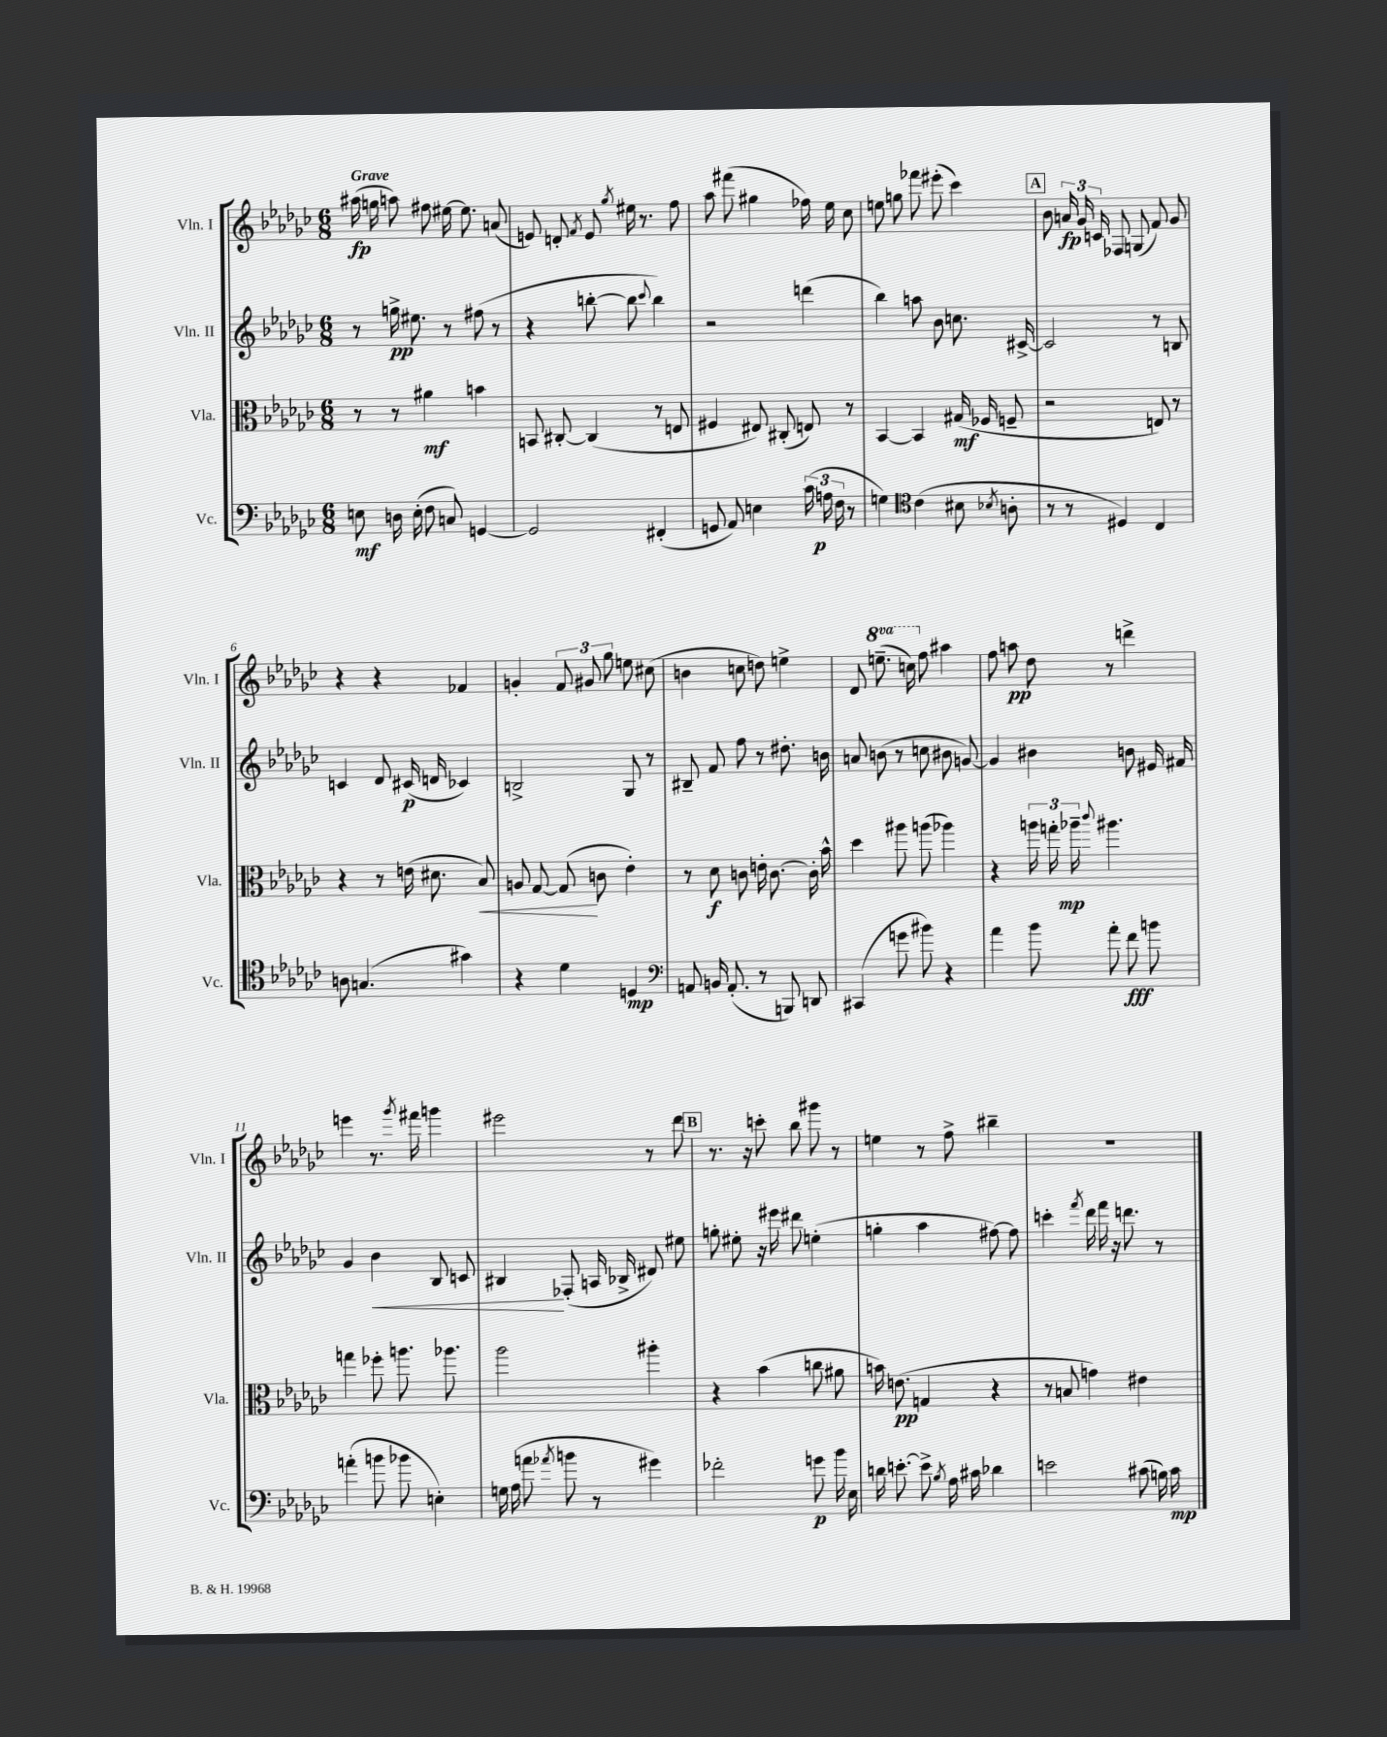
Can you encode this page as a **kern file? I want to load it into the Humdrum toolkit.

**kern	**dynam	**kern	**dynam	**kern	**dynam	**kern	**dynam
*part4	*part4	*part3	*part3	*part2	*part2	*part1	*part1
*staff4	*staff4	*staff3	*staff3	*staff2	*staff2	*staff1	*staff1
*I"Vc.	*	*I"Vla.	*	*I"Vln. II	*	*I"Vln. I	*
*I'Vc.	*	*I'Vla.	*	*I'Vln. II	*	*I'Vln. I	*
*clefF4	*	*clefC3	*	*clefG2	*	*clefG2	*
*k[b-e-a-d-g-c-]	*	*k[b-e-a-d-g-c-]	*	*k[b-e-a-d-g-c-]	*	*k[b-e-a-d-g-c-]	*
*M6/8	*	*M6/8	*	*M6/8	*	*M6/8	*
=1	=1	=1	=1	=1	=1	=1	=1
!	!	!	!	!	!	!LO:TX:a:B:t=Grave	!
8En\	mf	8r	.	8r	.	(16aa#X\	fp
.	.	.	.	.	.	16ggn\	.
16Dn\	.	8r	.	16ggn^\	pp	8aan\)	.
(16E'\	.	.	.	8.ee#X\	.	.	.
8F\	.	4a#X\	mf	.	.	8ff#X\	.
8Cn/)	.	.	.	8r	.	[16ee#X\	.
.	.	.	.	.	.	8.ee#\]	.
[4GGn/	.	4bn\	.	(8ff#X\	.	.	.
.	.	.	.	8r	.	(8an/	.
=2	=2	=2	=2	=2	=2	=2	=2
2GG/]	.	8BBn/	.	4r	.	8en/)	.
.	.	[8C#X'/	.	.	.	8dn'/	.
.	.	.	.	.	.	8qf/	.
.	.	(4C#/]	.	[8bbn'\	.	8e/	.
.	.	.	.	.	.	8qgg-/	.
.	.	.	.	8bb\]	.	16ee#X\	.
.	.	.	.	.	.	8.r	.
.	.	.	.	8qqccc-/	.	.	.
(4FF#X'/	.	8r	.	4bb\)	.	.	.
.	.	8En/	.	.	.	8ff\	.
=3	=3	=3	=3	=3	=3	=3	=3
8GGn/	.	4F#X/	.	2r	.	8aa-\	.
8AA-/)	.	.	.	.	.	(8fff#X\	.
4En\	.	8E#X/)	.	.	.	4gg#X\	.
.	.	(8C#X'/	.	.	.	.	.
(24c-\	.	8En/)	.	(4dddn\	.	16ff-X\)	.
24An\	p	.	.	.	.	.	.
.	.	.	.	.	.	16ee-\	.
24F\	.	.	.	.	.	.	.
8r	.	8r	.	.	.	8cc-\	.
=4	=4	=4	=4	=4	=4	=4	=4
4Gn\)	.	[4BB-/	.	4bb-\)	.	8een\	.
.	.	.	.	.	.	8ggn\	.
*clefC4	*	*	*	*	*	*	*
(4c-\	.	4BB-/]	.	8aan\	.	8fff-X\	.
.	.	.	.	8b-\	.	(8eee#X'\	.
8B#X\	.	(16G#X/	mf	8.ccn\	.	4ccc-\)	.
.	.	16F-X/	.	.	.	.	.
8qB-X/	.	.	.	.	.	.	.
8An'\	.	8Fn~/	.	.	.	.	.
.	.	.	.	[16c#X^/	.	.	.
!!LO:REH:place=s1:t=A
=5	=5	=5	=5	=5	=5	=5	=5
8r	.	2r	.	2c#/]	.	8b-\	.
8r	.	.	.	.	.	24an/	fp
.	.	.	.	.	.	24g-/	.
.	.	.	.	.	.	24cn/	.
4D#X/)	.	.	.	.	.	8F-X/	.
.	.	.	.	.	.	(8Gn/	.
4C-/	.	8En/)	.	8r	.	8f/)	.
.	.	8r	.	8Bn/	.	8g-/	.
!!LO:LB:g=z
=6	=6	=6	=6	=6	=6	=6	=6
8An\	.	4r	.	4cn/	.	4r	.
(4.Gn/	.	.	.	.	.	.	.
.	.	8r	.	8d-/	.	4r	.
.	.	(16en\	.	(16c#X/	p	.	.
.	.	8.d#X\	.	16dn/	.	.	.
4g#X\)	.	.	.	4c-X/)	.	4f-X/	.
!	!	!	!LO:HP:b	!	!	!	!
.	.	8B-/)	<	.	.	.	.
=7	=7	=7	=7	=7	=7	=7	=7
4r	.	8An/	.	2Bn^/	.	4gn'/	.
.	.	[8G-/	.	.	.	.	.
4d-\	.	(8G-/]	.	.	.	12f/	.
.	.	.	.	.	.	12g#X/	.
.	.	8cn\	[	.	.	.	.
.	.	.	.	.	.	12gg-\	.
4Dn/	mp	4e-'\)	.	8G-/	.	8een\	.
.	.	.	.	8r	.	(8cc#X\	.
=8	=8	=8	=8	=8	=8	=8	=8
*clefF4	*	*	*	*	*	*	*
8AAn/	.	8r	.	8B#X~/	.	4bn\	.
16BBn/	.	8d-\	f	8f/	.	.	.
(8.AA'/	.	.	.	.	.	.	.
.	.	8cn\	.	8ff\	.	8ccn\	.
8r	.	16en'\	.	8r	.	8ddn\)	.
.	.	[8.c\	.	.	.	.	.
8BBBn/)	.	.	.	8.dd#X'\	.	4een^\	.
8DDn/	.	16c'\]	.	.	.	.	.
.	.	16b-^^\	.	16bn\	.	.	.
=9	=9	=9	=9	=9	=9	=9	=9
(4CC#X/	.	4dd-\	.	8an/	.	8d-/	.
*	*	*	*	*	*	*8va	*
.	.	.	.	(8bn\	.	(8.eeen~\	.
8gn\	.	8aa#X\	.	8r	.	.	.
.	.	.	.	.	.	16cccn\)	.
*	*	*	*	*	*	*X8va	*
8b#X\)	.	(8aan\	.	8ccn\	.	8ff\	.
4r	.	4aa-X\)	.	8b#X\	.	4aa#X\	.
.	.	.	.	[8gn/)	.	.	.
=10	=10	=10	=10	=10	=10	=10	=10
4a-\	.	4r	.	4g/]	.	8ff\	.
.	.	.	.	.	.	8aan\	pp
8b-\	.	24aan\	.	4b#X\	.	8dd-\	.
.	.	24ggn'\	.	.	.	.	.
.	.	24aa-X~\	mp	.	.	.	.
.	.	8qqccc-/	.	.	.	.	.
8a-'\	.	4.aa#X\	.	.	.	8r	.
8f\	fff	.	.	8bn\	.	4dddn^\	.
8bn\	.	.	.	16e#X/	.	.	.
.	.	.	.	16f#X/	.	.	.
!!LO:LB:g=z
=11	=11	=11	=11	=11	=11	=11	=11
(4an'\	.	4ggn\	.	4g-/	.	4eeen\	.
!	!	!	!	!	!LO:HP:b	!	!
8bn\	.	8ff-X'\	.	4b-\	<	8.r	.
8b-X\	.	8.aan\	.	.	.	.	.
.	.	.	.	.	.	8qggg-/	.
.	.	.	.	.	.	16fff#X\	.
4En'\)	.	.	.	8B-/	.	4gggn\	.
.	.	8.aa-X\	.	.	.	.	.
.	.	.	.	8cn/	.	.	.
=12	=12	=12	=12	=12	=12	=12	=12
16Gn\	.	2aa-\	.	4B#X/	.	2eee#X\	.
(16A-\	.	.	.	.	.	.	.
8an\	.	.	.	.	.	.	.
8qa-X/	.	.	.	.	.	.	.
8bn\	.	.	.	(8F-X'/	[	.	.
8r	.	.	.	16An/	.	.	.
.	.	.	.	16B-X^/	.	.	.
4g#X\)	.	4aa#X'\	.	8d#X/)	.	8r	.
.	.	.	.	8ee#X\	.	8ddd-\	.
!!LO:REH:place=s1:t=B
=13	=13	=13	=13	=13	=13	=13	=13
2f-X'\	.	4r	.	8ggn'\	.	8.r	.
.	.	.	.	8ee#X'\	.	.	.
.	.	.	.	.	.	16r	.
.	.	(4b-\	.	16r	.	8cccn'\	.
.	.	.	.	16eee#X\	.	.	.
.	.	.	.	8ddd#X\	.	8bb-\	.
8gn\	p	8ccn\	.	(4een'\	.	8ggg#X\	.
16b-\	.	8a#X\	.	.	.	8r	.
16E-\	.	.	.	.	.	.	.
=14	=14	=14	=14	=14	=14	=14	=14
16dn\	.	16bn\)	.	4ggn'\	.	4een\	.
[8.en'\	.	(8.en\	pp	.	.	.	.
8e^\]	.	4Gn/	.	4aa-\	.	8r	.
8qB-/	.	.	.	.	.	.	.
16A-\	.	.	.	.	.	8ff^\	.
16c#X\	.	.	.	.	.	.	.
4d-X\	.	4r	.	[8ff#X\)	.	4bb#X~\	.
.	.	.	.	8ff#\]	.	.	.
=15	=15	=15	=15	=15	=15	=15	=15
2en\	.	8r	.	4cccn'\	.	2.r	.
.	.	8Bn/	.	.	.	.	.
.	.	.	.	8qfff/	.	.	.
.	.	4gn\)	.	16ddd-\	.	.	.
.	.	.	.	16fff\	.	.	.
.	.	.	.	16r	.	.	.
.	.	.	.	8.dddn\	.	.	.
(8c#X\	.	4e#X\	.	.	.	.	.
16Bn\)	.	.	.	8r	.	.	.
16c#\	mp	.	.	.	.	.	.
==	==	==	==	==	==	==	==
*-	*-	*-	*-	*-	*-	*-	*-
